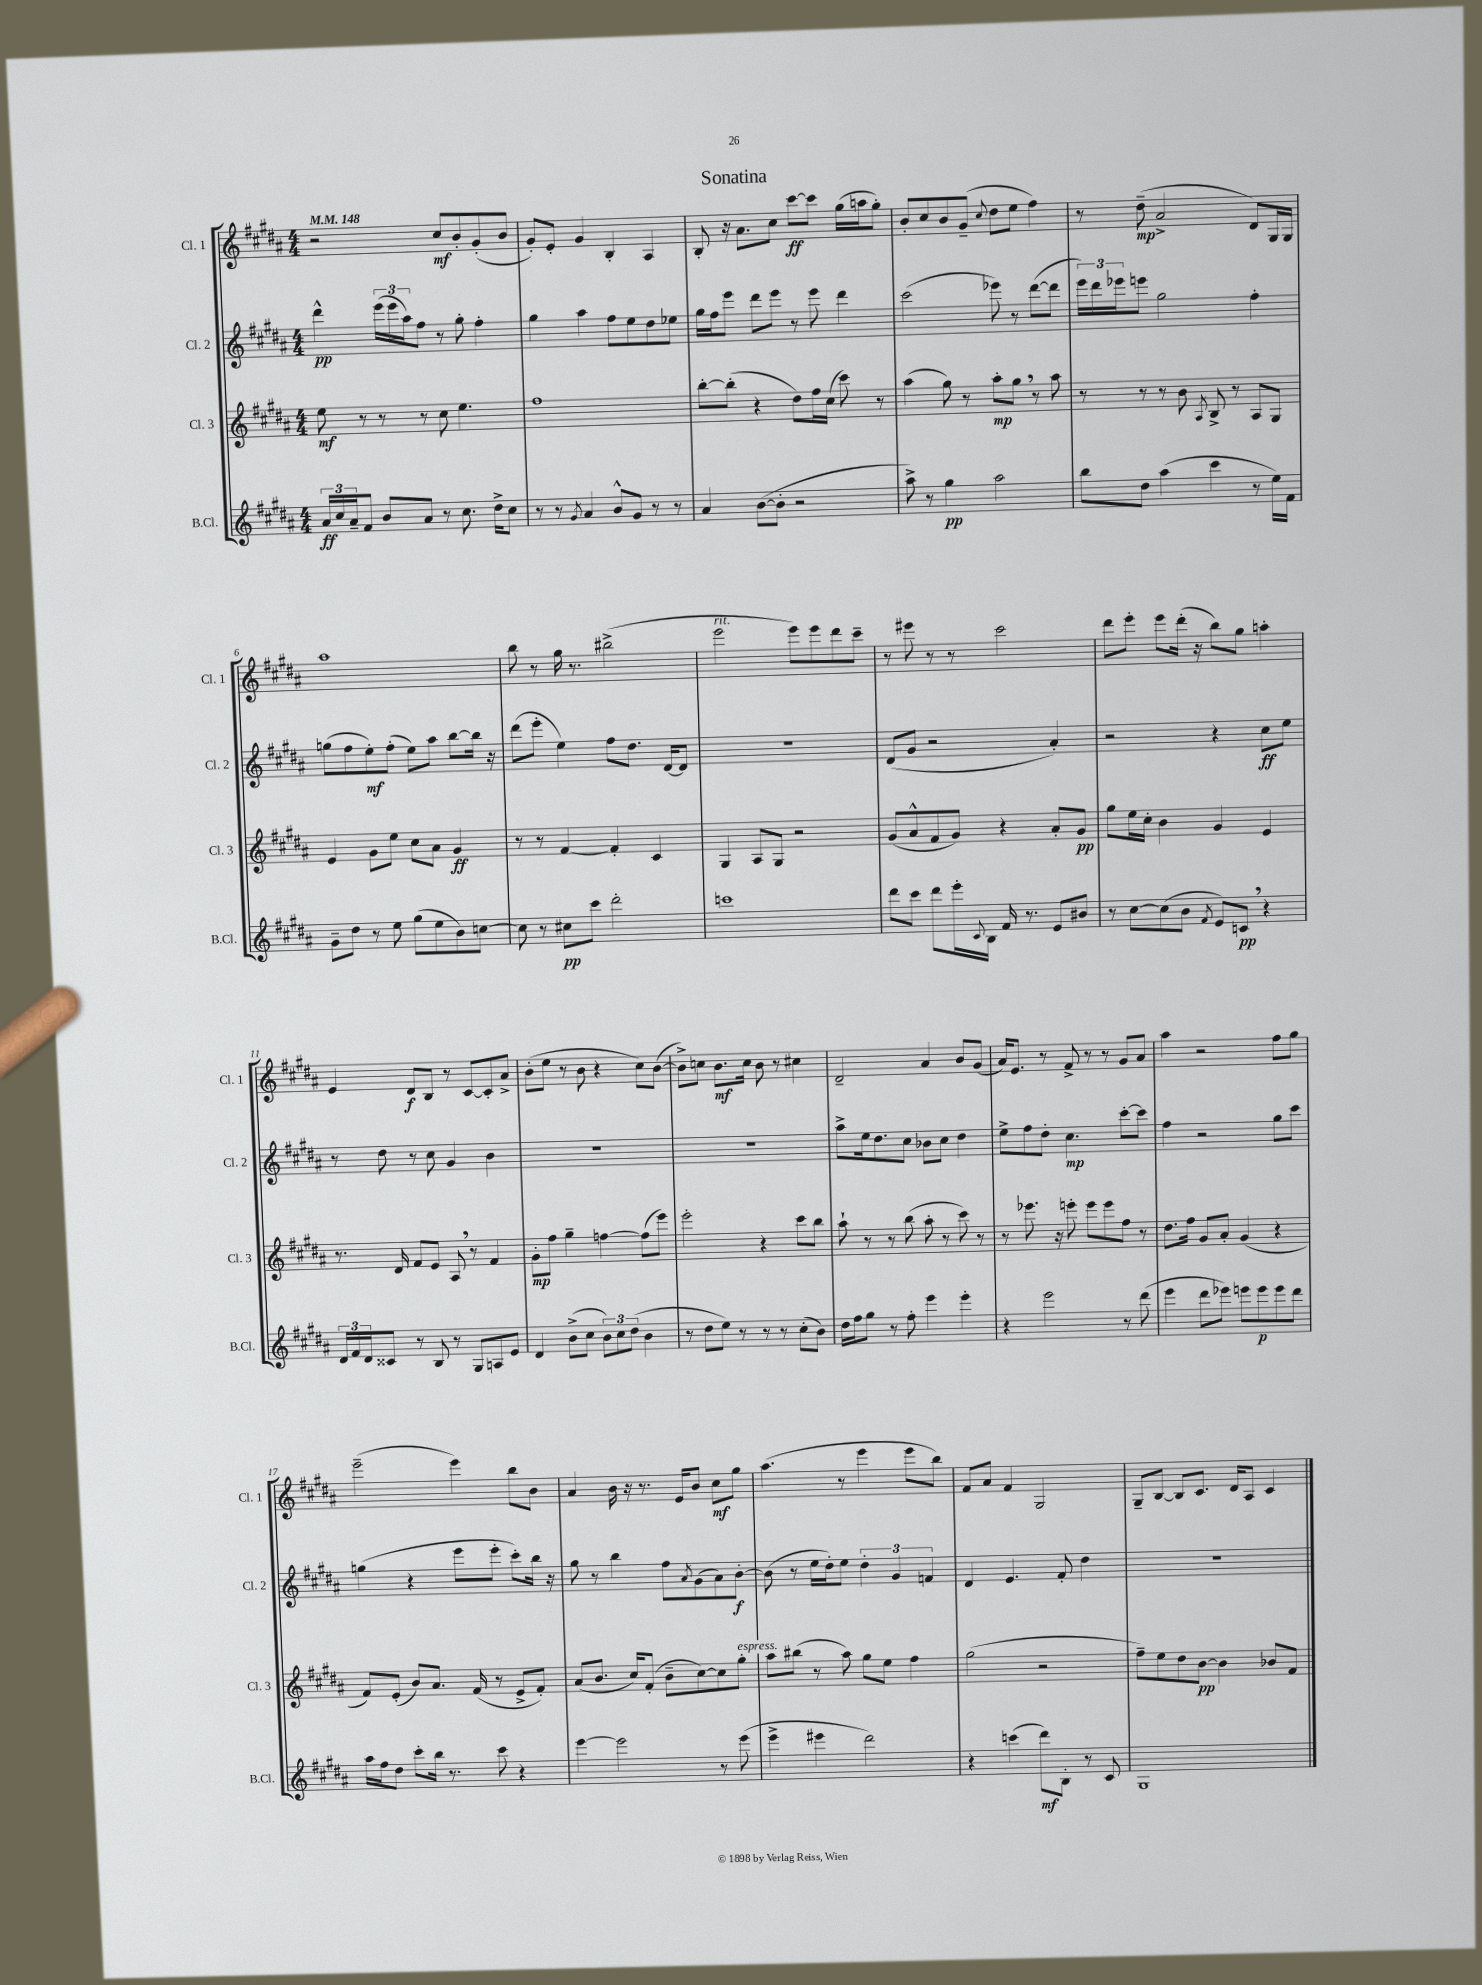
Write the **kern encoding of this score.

**kern	**dynam	**kern	**dynam	**kern	**dynam	**kern	**dynam
*part4	*part4	*part3	*part3	*part2	*part2	*part1	*part1
*staff4	*staff4	*staff3	*staff3	*staff2	*staff2	*staff1	*staff1
*I"B.Cl.	*	*I"Cl. 3	*	*I"Cl. 2	*	*I"Cl. 1	*
*I'B.Cl.	*	*I'Cl. 3	*	*I'Cl. 2	*	*I'Cl. 1	*
*clefG2	*	*clefG2	*	*clefG2	*	*clefG2	*
*k[f#c#g#d#a#]	*	*k[f#c#g#d#a#]	*	*k[f#c#g#d#a#]	*	*k[f#c#g#d#a#]	*
*M4/4	*	*M4/4	*	*M4/4	*	*M4/4	*
*MM148	*	*MM148	*	*MM148	*	*MM148	*
=1	=1	=1	=1	=1	=1	=1	=1
24a#/LL	ff	8ee\	mf	4ddd#^^\	pp	2r	.
24cc#/	.	.	.	.	.	.	.
24a#~/J	.	.	.	.	.	.	.
8f#/J	.	8r	.	.	.	.	.
8b/L	.	8r	.	(24eee\LL	.	.	.
.	.	.	.	24eee\	.	.	.
.	.	.	.	24aa#\J)	.	.	.
8a#/J	.	8r	.	8ff#\J	.	.	.
8r	.	8cc#\	.	8r	.	8cc#/L	mf
8.cc#\	.	4.ee\	.	8gg#'\	.	8b'/	.
.	.	.	.	4ff#'\	.	(8g#'/	.
16dd#^\KL	.	.	.	.	.	.	.
8cc#\J	.	.	.	.	.	8b/J	.
=2	=2	=2	=2	=2	=2	=2	=2
8r	.	1ff#	.	4gg#\	.	8g#'/L)	.
8r	.	.	.	.	.	8e'/J	.
8qg#/	.	.	.	.	.	.	.
4a#/	.	.	.	4aa#\	.	4g#/	.
8b^^/L	.	.	.	8ff#\L	.	4B'/	.
8g#/J	.	.	.	8ee\	.	.	.
8r	.	.	.	8dd#\	.	4A#/	.
8r	.	.	.	8ee-X\J	.	.	.
=3	=3	=3	=3	=3	=3	=3	=3
4a#/	.	[8bb'\L	.	16gg#\LL	.	8B'/	.
.	.	.	.	16ff#\J	.	.	.
.	.	(8bb'\J]	.	8eee\J	.	16r	.
.	.	.	.	.	.	8.a#\L	.
([8b\L	.	4r	.	8ddd#\L	.	.	.
8b'\J]	.	.	.	8eee\J	.	8cc#\J	.
2r	.	8dd#\L)	.	8r	.	[8ccc#\L	ff
.	.	16ff#\L	.	8eee\	.	8ccc#\J]	.
.	.	(16cc#\JJ	.	.	.	.	.
.	.	8ccc#\)	.	4ddd#\	.	(16gg#\LL	.
.	.	.	.	.	.	16aan\J	.
.	.	8r	.	.	.	8gg#'\J)	.
=4	=4	=4	=4	=4	=4	=4	=4
8aa#^\)	.	(4aa#\	.	(2ccc#\	.	8b'/L	.
8r	.	.	.	.	.	8cc#/	.
4gg#\	pp	8gg#\)	.	.	.	8b/	.
.	.	8r	.	.	.	(8g#~/J	.
.	.	.	.	.	.	8qqcc#/	.
2aa#\	.	8aa#'\L	mp	8eee-X\)	.	8dd#\L	.
.	.	8gg#,\J	.	8r	.	8ee\J	.
.	.	8r	.	([8ddd#\L	.	4ff#\)	.
.	.	8aa#\	.	8ddd#\J]	.	.	.
=5	=5	=5	=5	=5	=5	=5	=5
8bb\L	.	8r	.	24eee\LL)	.	8r	.
.	.	.	.	24ddd#\	.	.	.
.	.	.	.	24eee-X\J	.	.	.
8dd#\J	.	8r	.	8eeen\J	.	(8dd#~\	mp
(4aa#\	.	8r	.	2gg#\	.	2a#^/	.
.	.	8b\	.	.	.	.	.
.	.	8qA#/	.	.	.	.	.
4ccc#\	.	8B^/	.	.	.	.	.
.	.	8r	.	.	.	.	.
8r	.	8A#/L	.	4ff#'\	.	8d#/L)	.
16ee\LL)	.	8G#/J	.	.	.	16G#/L	.
16f#\JJ	.	.	.	.	.	16G#/JJ	.
!!LO:LB:g=z
=6	=6	=6	=6	=6	=6	=6	=6
8g#~\L	.	4e/	.	(8ggn\L	.	1aa#	.
8dd#\J	.	.	.	8ff#\	.	.	.
8r	.	8g#\L	.	8ee'\)	mf	.	.
8ee\	.	8ee\J	.	(8ff#'\J	.	.	.
(8gg#\L	.	8cc#\L	.	8ee\L)	.	.	.
8ee\	.	8a#\J	.	8aa#\J	.	.	.
8b\)	.	4g#/	ff	[8bb\L	.	.	.
[8ccn\J	.	.	.	16bb\Jk]	.	.	.
.	.	.	.	16r	.	.	.
=7	=7	=7	=7	=7	=7	=7	=7
8cc\]	.	8r	.	(8ddd#\L	.	8bb\	.
8r	.	8r	.	8eee'\J	.	8r	.
8cc#X\L	pp	[4f#/	.	4ee\)	.	16gg#\	.
.	.	.	.	.	.	8.r	.
8ccc#\J	.	.	.	.	.	.	.
2ddd#'\	.	4f#'/]	.	8ff#\L	.	(2bb#X^\	.
.	.	.	.	8.dd#\J	.	.	.
.	.	4c#/	.	.	.	.	.
.	.	.	.	[16d#/KL	.	.	.
.	.	.	.	8d#/J]	.	.	.
=8	=8	=8	=8	=8	=8	=8	=8
!	!	!	!	!	!	!LO:TX:a:i:t=rit.	!
1cccn	.	4G#/	.	1r	.	2eee\	.
.	.	8A#/L	.	.	.	.	.
.	.	8G#/J	.	.	.	.	.
.	.	2r	.	.	.	8eee\L)	.
.	.	.	.	.	.	8eee\	.
.	.	.	.	.	.	8ddd#\	.
.	.	.	.	.	.	8ccc#~\J	.
=9	=9	=9	=9	=9	=9	=9	=9
8ddd#\L	.	(8g#/L	.	(8d#/L	.	8r	.
8ccc#\J	.	8a#^^/	.	8g#/J	.	8eee#X\	.
8ddd#\L	.	8f#/	.	2r	.	8r	.
16eee'\L	.	8g#/J)	.	.	.	8r	.
8qqc#/	.	.	.	.	.	.	.
16B\JJ	.	.	.	.	.	.	.
16f#/	.	4r	.	.	.	2ccc#\	.
8.r	.	.	.	.	.	.	.
8e/L	.	8a#'/L	.	4a#'/)	.	.	.
8b#X/J	.	8g#/J	pp	.	.	.	.
=10	=10	=10	=10	=10	=10	=10	=10
8r	.	8gg#\L	.	2r	.	8ddd#\L	.
[8cc#\L	.	16ee\L	.	.	.	8eee'\J	.
.	.	16cc#'\JJ	.	.	.	.	.
(8cc#\]	.	4b\	.	.	.	8eee\L	.
8b\J	.	.	.	.	.	(16ddd#'\Jk	.
.	.	.	.	.	.	16r	.
8qf#/	.	.	.	.	.	.	.
8e/L)	.	4g#/	.	4r	.	8bb\L)	.
8cn,/J	pp	.	.	.	.	8gg#\J	.
4r	.	4e/	.	8cc#\L	ff	4aan'\	.
.	.	.	.	8ee\J	.	.	.
!!LO:LB:g=z
=11	=11	=11	=11	=11	=11	=11	=11
24d#/LL	.	8.r	.	8r	.	4e/	.
24f#/	.	.	.	.	.	.	.
24d#/J	.	.	.	.	.	.	.
8c##X/J	.	.	.	8dd#\	.	.	.
.	.	16d#/	.	.	.	.	.
8r	.	8f#/L	.	8r	.	8d#/L	f
8B/	.	8e/J	.	8cc#\	.	8B/J	.
8r	.	8A#,/	.	4g#/	.	8r	.
8G#/L	.	8r	.	.	.	[8c#/L	.
8An/	.	4f#/	.	4b\	.	8c#'/]	.
8e/J	.	.	.	.	.	8a#^/J	.
=12	=12	=12	=12	=12	=12	=12	=12
4d#/	.	8g#'\L	mp	1r	.	(8b'\L	.
.	.	8ff#\J	.	.	.	8ee\J	.
(8b^\L	.	4gg#~\	.	.	.	8r	.
8cc#\J	.	.	.	.	.	8b\	.
12b\L)	.	[4ffn\	.	.	.	4r	.
12cc#\	.	.	.	.	.	.	.
(12dd#\J	.	.	.	.	.	.	.
4b\	.	(8ff\L]	.	.	.	8cc#\L)	.
.	.	8eee\J)	.	.	.	([8b\J	.
=13	=13	=13	=13	=13	=13	=13	=13
8r	.	2eee'\	.	1r	.	8b^\L])	.
8dd#\L	.	.	.	.	.	8ccn\J	.
8ee\J)	.	.	.	.	.	8.b\L	mf
8r	.	.	.	.	.	.	.
.	.	.	.	.	.	16cc\Jk	.
8r	.	4r	.	.	.	8b\	.
8r	.	.	.	.	.	8r	.
(8cc#'\L	.	8ccc#\L	.	.	.	4cc#X\	.
8b\J)	.	8bb\J	.	.	.	.	.
=14	=14	=14	=14	=14	=14	=14	=14
16dd#\LL	.	8aa#`\	.	8aa#^\L	.	2d#~/	.
16ff#\J	.	.	.	.	.	.	.
8gg#\J	.	8r	.	16ee\k	.	.	.
.	.	.	.	8.dd#\	.	.	.
8r	.	8r	.	.	.	.	.
8ff#'\	.	(8bb\	.	8cc#\J	.	.	.
4eee\	.	8aa#'\	.	8b-X\L	.	4a#/	.
.	.	8r	.	8cc#\J	.	.	.
4eee'\	.	8ccc#\)	.	4dd#\	.	8b/L	.
.	.	8r	.	.	.	(8g#/J	.
=15	=15	=15	=15	=15	=15	=15	=15
4r	.	8r	.	8ee^\L	.	16a#/KL)	.
.	.	.	.	.	.	8.e/J	.
.	.	8.eee-X\	.	8ff#\	.	.	.
2eee\	.	.	.	8dd#'\J	.	8r	.
.	.	16r	.	.	.	.	.
.	.	8eeen'\	.	4.cc#\	mp	8f#^/	.
.	.	8eee\L	.	.	.	8r	.
.	.	8eee\	.	.	.	8r	.
8r	.	8ff#\J	.	[8ccc#'\L	.	8g#/L	.
(8ddd#\	.	8r	.	8ccc#\J]	.	8a#/J	.
=16	=16	=16	=16	=16	=16	=16	=16
4eee\	.	8.dd#\L	.	4ff#\	.	4aa#\	.
.	.	16ff#\Jk	.	.	.	.	.
8ddd#\L	.	8g#/L	.	2r	.	2r	.
8eee-X\J)	.	8a#'/J	.	.	.	.	.
8eeen\L	.	(4g#/	.	.	.	.	.
8eee\	p	.	.	.	.	.	.
8eee\	.	4r	.	8gg#\L	.	8ff#\L	.
8ddd#\J	.	.	.	8ccc#\J	.	8gg#\J	.
!!LO:LB:g=z
=17	=17	=17	=17	=17	=17	=17	=17
16aa#\LL	.	8f#/L)	.	(4ggn\	.	(2eee~\	.
16ff#\J	.	.	.	.	.	.	.
8dd#\J	.	(8e'/J	.	.	.	.	.
8ccc#'\L	.	8b/L)	.	4r	.	.	.
16bb\Jk	.	8.a#/J	.	.	.	.	.
8.r	.	.	.	.	.	.	.
.	.	.	.	8eee\L	.	4eee\)	.
.	.	(16f#/	.	.	.	.	.
8ccc#\	.	8r	.	8eee'\J	.	.	.
4r	.	8e^/L	.	8ccc#'\L)	.	8bb\L	.
.	.	8f#'/J)	.	16bb\Jk	.	8b\J	.
.	.	.	.	16r	.	.	.
=18	=18	=18	=18	=18	=18	=18	=18
[4eee\	.	(8a#/L	.	8gg#\	.	4a#/	.
.	.	8.b/J	.	8r	.	.	.
2eee\]	.	.	.	4bb\	.	16b\	.
.	.	16cc#/KL)	.	.	.	16r	.
.	.	(8f#'/J	.	.	.	8.r	.
.	.	8b~\L	.	8ff#\L	.	.	.
.	.	.	.	.	.	16e/KL	.
.	.	.	.	8qa#/	.	.	.
.	.	[8cc#\)	.	(8g#\	.	8b/J	.
8r	.	8cc#\]	.	8a#\)	.	8cc#\L	mf
!	!	!LO:TX:a:i:t=espress.	!	!	!	!	!
(8eee\	.	8gg#'\J	.	[8b'\J	f	8gg#\J	.
=19	=19	=19	=19	=19	=19	=19	=19
4eee^\	.	8aa#\L	.	(8b\]	.	(4.aa#\	.
.	.	(8bb#X\J	.	8r	.	.	.
4eee#X\	.	8r	.	16ee\LL	.	.	.
.	.	.	.	16dd#'\J)	.	.	.
.	.	8aa#\)	.	8ee\J	.	8r	.
2ddd#\)	.	8gg#\L	.	6dd#'\	.	4eee\	.
.	.	8ee\J	.	.	.	.	.
.	.	.	.	6g#/	.	.	.
.	.	4ff#\	.	.	.	8eee\L	.
.	.	.	.	6fn/	.	.	.
.	.	.	.	.	.	8bb\J)	.
=20	=20	=20	=20	=20	=20	=20	=20
4r	.	(2gg#\	.	4d#/	.	8f#/L	.
.	.	.	.	.	.	8a#/J	.
(4cccn\	.	.	.	4.e/	.	4f#/	.
8ddd#\L)	mf	2r	.	.	.	2G#/	.
8B'\J	.	.	.	8f#'/	.	.	.
8r	.	.	.	4dd#\	.	.	.
8c#/	.	.	.	.	.	.	.
=21	=21	=21	=21	=21	=21	=21	=21
1G#	.	8ff#~\L)	.	1r	.	8G#~/L	.
.	.	8ee\	.	.	.	[8B/J	.
.	.	8dd#\	.	.	.	8B/L]	.
.	.	[8b\J	pp	.	.	8.c#/J	.
.	.	4b\]	.	.	.	.	.
.	.	.	.	.	.	16d#/KL	.
.	.	.	.	.	.	8A#/J	.
.	.	8b-X/L	.	.	.	4c#/	.
.	.	8f#/J	.	.	.	.	.
==	==	==	==	==	==	==	==
*-	*-	*-	*-	*-	*-	*-	*-
